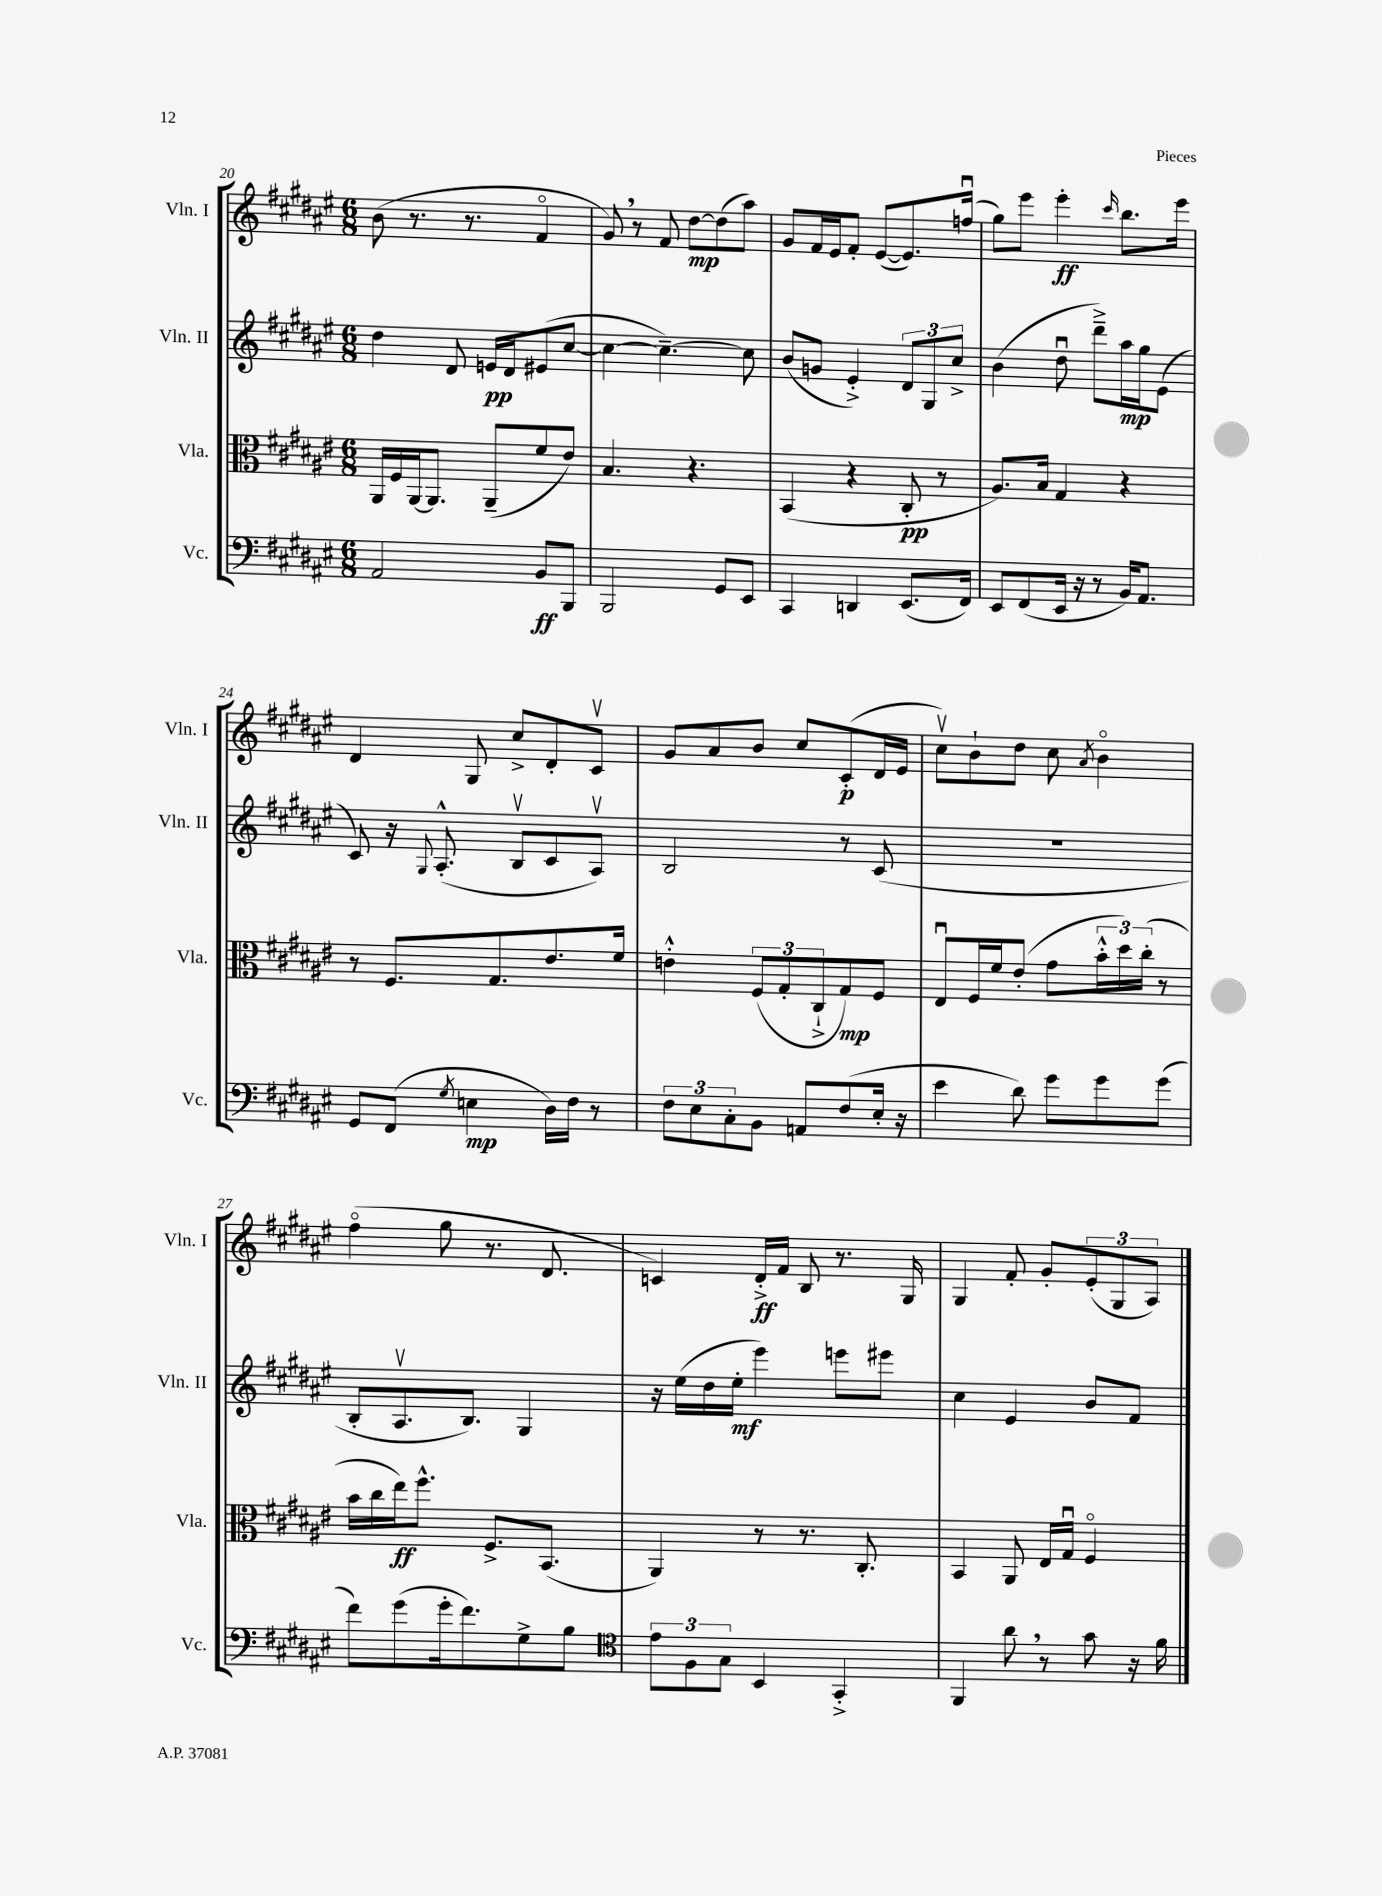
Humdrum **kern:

**kern	**kern	**kern	**kern
*staff4	*staff3	*staff2	*staff1
*clefF4	*clefC3	*clefG2	*clefG2
*k[f#c#g#d#a#e#]	*k[f#c#g#d#a#e#]	*k[f#c#g#d#a#e#]	*k[f#c#g#d#a#e#]
*M6/8	*M6/8	*M6/8	*M6/8
2AA#/	16AA#/LL	4dd#\	(8b\
.	16F#/	.	.
.	[16AA#/J	.	8.r
.	8.AA#/]J	.	.
.	.	8d#/	.
.	.	.	8.r
.	(8AA#~/L	16e/LL	.
.	.	16d#/J	.
8BB/L	8f#/	(8e#/	4f#o/
8BBB/J	8e#/J)	[8cc#/J	.
=	=	=	=
2BBB/	4.B/	4cc#\_	8g#/)
.	.	.	8r
.	.	4.cc#~\_)	8f#/
.	4.r	.	[8dd#\L
8GG#/L	.	.	(8dd#\]
8EE#/J	.	8cc#\]	8aa#\J)
=	=	=	=
4CC#/	(4BB/	(8b/L	8g#/L
.	.	8g/J	16f#/L
.	.	.	16e#/J
4DD/	4r	4e#'^/)	8f#'/J
.	.	.	([8e#/L
(8.EE#/L	8C#'/	12d#/L	8.e#/])
.	.	12G#/	.
.	8r	.	.
.	.	12cc#^/J	.
16FF#/Jk)	.	.	(16ffu/Jk
=	=	=	=
8EE#/L	8.A#/L)	(4b\	8gg#\L)
(8FF#/	.	.	8eee#\J
.	16B/Jk	.	.
16EE#/Jk	4G#/	8dd#u\	4eee#'\
16r	.	.	.
8r	.	8ddd#~^\L)	.
.	.	.	16qqccc#/
16BB/LK)	4r	16aa#\L	8.bb\L
8.AA#/J	.	16gg#\J	.
.	.	(8e#\J	.
.	.	.	16eee#\Jk
=	=	=	=
8GG#/L	8r	8c#/)	4d#/
(8FF#/J	8.F#/L	16r	.
.	.	8qqG#/	.
.	.	(8.A#'^^/	.
8qG#/	.	.	.
4E\	.	.	8G#/
.	8.G#/	.	.
.	.	8Bv/L	8cc#^/L
16D#\LL)	8.e#/	8c#/	8d#'/
16F#\JJ	.	.	.
8r	.	8A#v/J)	8c#v/J
.	16f#/Jk	.	.
=	=	=	=
12F#\L	4e'^^\	2B/	8g#/L
12E#\	.	.	.
.	.	.	8a#/
12C#'\	.	.	.
8BB\J	(12F#/L	.	8b/J
.	12G#'/	.	.
8AA/L	.	.	8cc#/L
.	12C#`^/	.	.
(8F#/	8G#/)	8r	(8c#'/
16E#'/Jk	8F#/J	(8c#/	16d#/L
16r	.	.	16e#/JJ
=	=	=	=
4e#\	8E#u/L	2.r	8cc#v\L)
.	16F#/L	.	8b`\
.	16f#/J	.	.
8d#\)	(8e#'/J	.	8dd#\J
8g#\L	8g#\L	.	8cc#\
.	.	.	8qa#/
8g#\	24b'^^\L	.	4bo\
.	24dd#\)	.	.
.	(24cc#'\JJ	.	.
(8g#\J	8r	.	.
=	=	=	=
8f#\L)	16b\LL	8B'/L	(4ff#o\
.	16cc#\	.	.
(8g#\	16ee#\J)	8.A#v/	.
.	8.ff#^^\J	.	.
16g#'\k	.	.	8gg#\
8.f#\)	.	8.B/J)	.
.	8.F#^/L	.	8.r
8G#^\	.	4G#/	.
.	(8.BB/J	.	8.d#/
8B\J	.	.	.
=	=	=	=
*clefC4	*	*	*
12e#\L	4AA#/)	16r	4c/)
.	.	(16ee#\LL	.
12F#\	.	.	.
.	.	16dd#\	.
12G#\J	.	.	.
.	.	16ee#'\JJ	.
4BB/	8r	4eee#\)	16d#'^/LL
.	.	.	16f#/JJ
.	8.r	.	8B/
4GG#'^/	.	8eee\L	8.r
.	8.C#'/	.	.
.	.	8eee#\J	.
.	.	.	16G#/
=	=	=	=
4FF#/	4BB/	4cc#\	4G#/
8a#\	8AA#/	4e#/	8f#'/
8r	16E#/LL	.	8g#'/L
.	16G#u/JJ	.	.
8g#\	4F#o/	8b/L	(12e#'/
.	.	.	12G#/
16r	.	8f#/J	.
.	.	.	12A#/J)
16f#\	.	.	.
==	==	==	==
*-	*-	*-	*-
